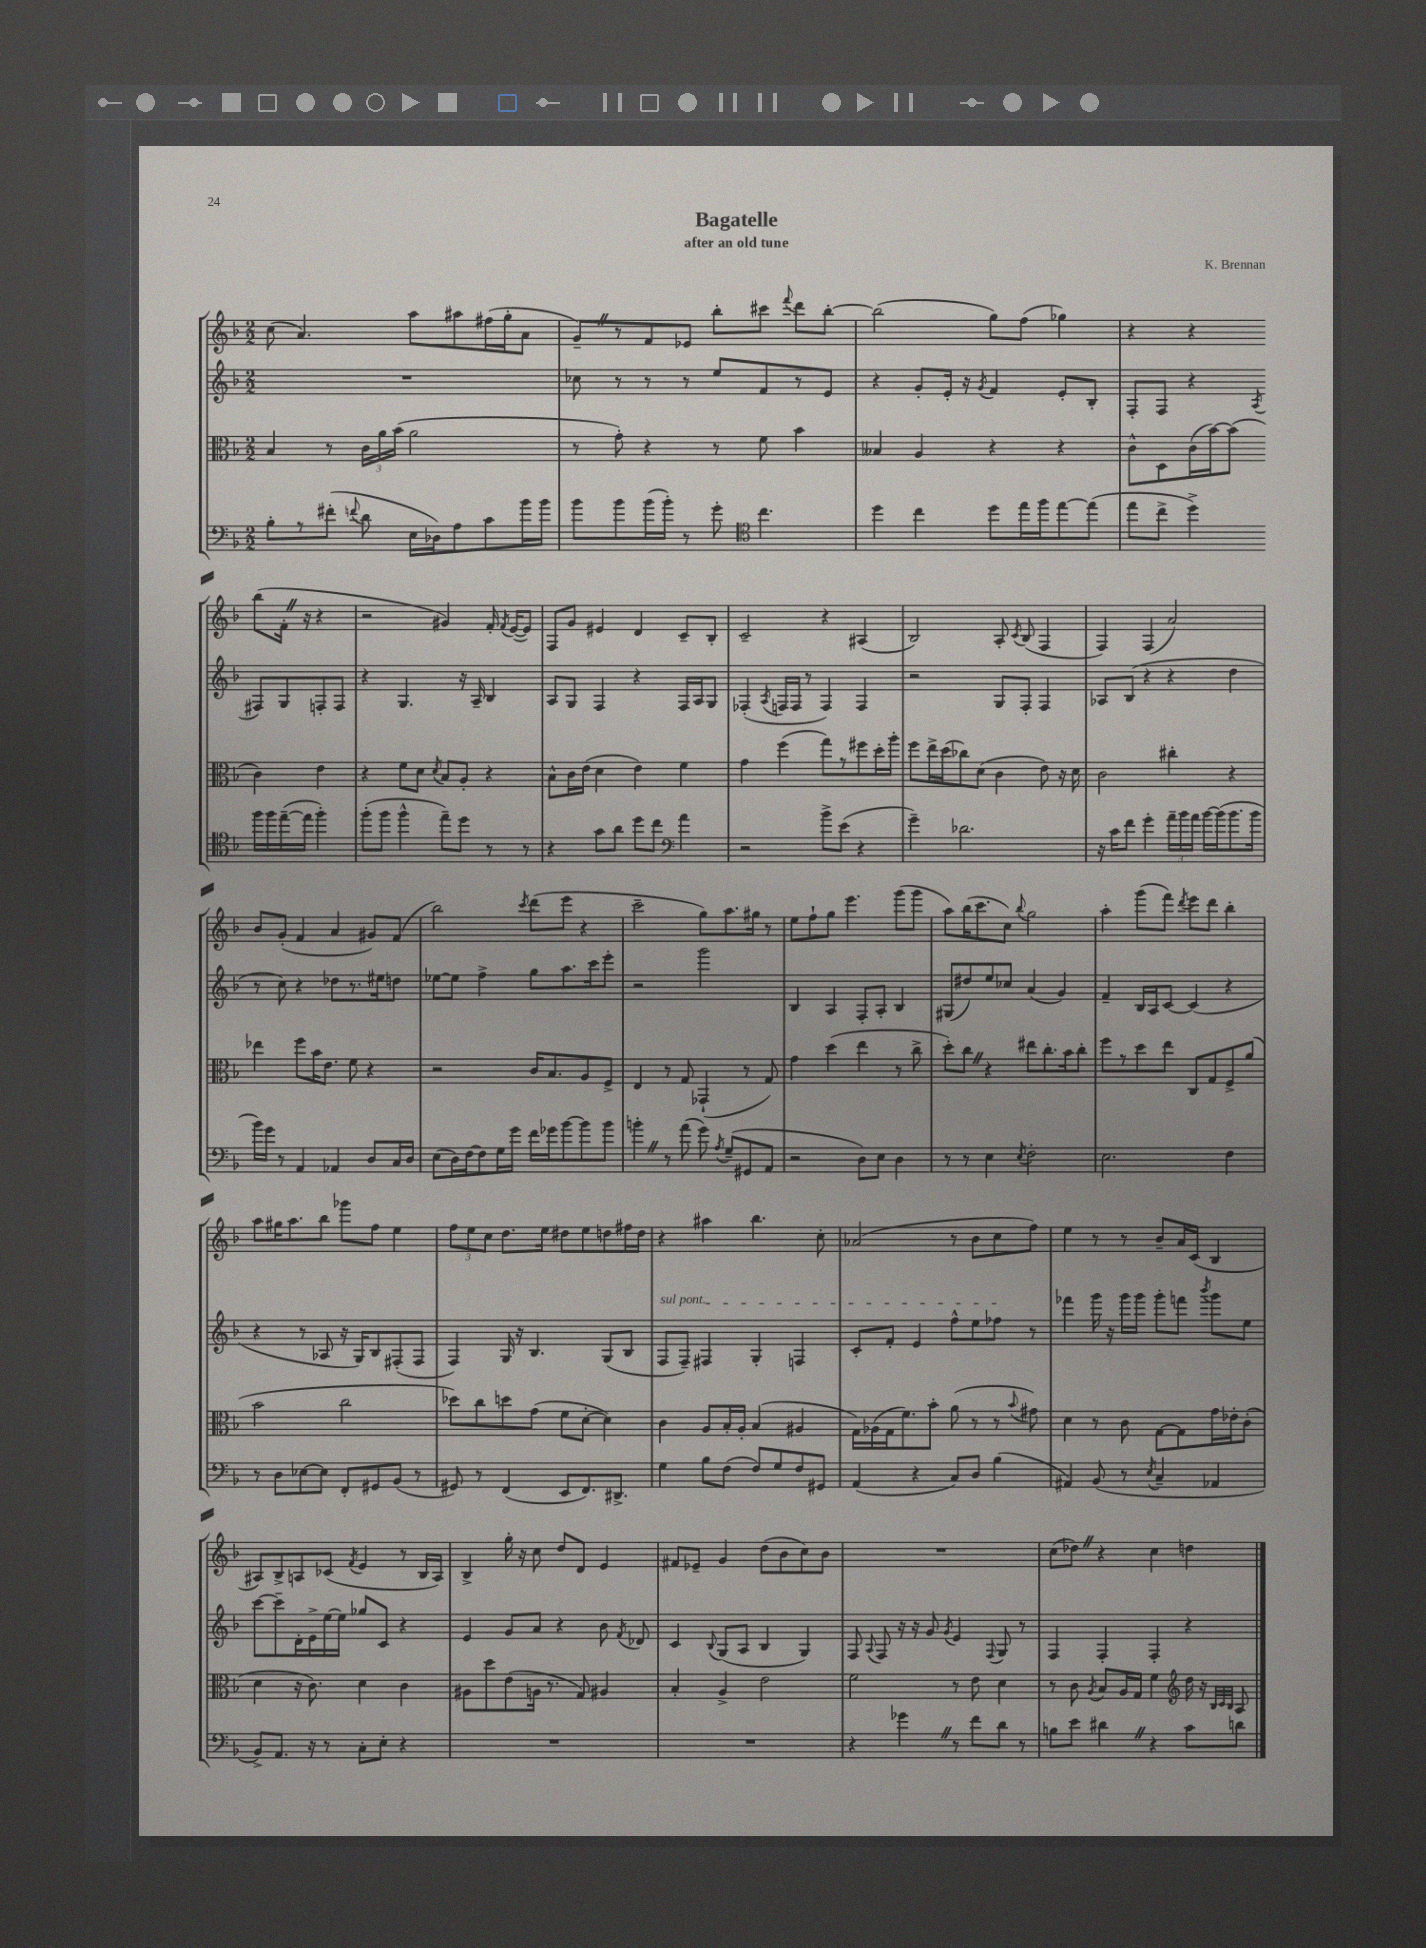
\header { title = "Bagatelle" composer = "K. Brennan" subtitle = "after an old tune" }
<<
\new StaffGroup <<
\new Staff = "s0" {
    \clef treble \key f \major \numericTimeSignature \time 2/2
    \autoBeamOff c''8( a'4.) a''8[ ais''8 fis''16( g''16-. a'8] |
    g'8[--) \once \override BreathingSign.text = \markup { \musicglyph "scripts.caesura.straight" } \breathe r8 f'8 ees'8] bes''8[-. cis'''8] \appoggiatura { f'''8 } d'''8[ bes''8]~-. |
    bes''2( g''8[) f''8]( ges''4) |
    r4 r4 bes''8[( f'16]-. \once \override BreathingSign.text = \markup { \musicglyph "scripts.caesura.straight" } \breathe r16 r4 |
    r2 gis'4) f'16-. \acciaccatura { f'8 } e'16[~( e'8]) |
    f8[ g'8] eis'4 d'4 c'8[-- bes8]-. |
    c'2-- r4 ais4( |
    bes2) a8-. \acciaccatura { c'8 } bes8( f4 |
    f4) f4( a'2) |
    bes'8[ g'8]-.( f'4 a'4 gis'8[) f'8]( |
    bes''2) \acciaccatura { c'''8 } d'''8[( e'''8] r4 |
    c'''2-- g''8[) a''8. gis''16] r8 |
    e''8[ f''8-! g''8] e'''4. g'''8[( g'''8] |
    a''8[) bes''16( c'''8. c''8]) \appoggiatura { bes''8 } g''2 |
    a''4-. g'''8[( f'''8]) \acciaccatura { d'''8 } e'''8[ d'''8] bes''4-. |
    a''8[ gis''16 a''8. bes''8] ges'''8[ f''8] e''4 |
    \tuplet 3/2 { f''8[ e''8 c''8] } d''8.[ e''16] dis''8[ e''8 d''8 fis''16 d''16] |
    r4 ais''4 bes''4. c''8-. |
    aes'2( r8 bes'8[ c''8 f''8]) |
    e''4 r8 r8 bes'8[-- a'16 c'16]( bes4 |
    ais8[) bes8-> a8 ces'8]( \acciaccatura { f'8 } e'4 r8 bes16[ a16]) |
    bes4-> g''16-. r16 c''8 d''8[ d'8] e'4 |
    fis'8[ ees'8]-- g'4 d''8[( bes'8 c''8) bes'8] |
    R1 |
    c''8[( des''8]) \once \override BreathingSign.text = \markup { \musicglyph "scripts.caesura.straight" } \breathe r4 c''4 d''4 \bar "|." |
}
\new Staff = "s1" {
    \clef treble \key f \major \numericTimeSignature \time 2/2
    \autoBeamOff R1 |
    ces''8 r8 r8 r8 e''8[ f'8 r8 e'8] |
    r4 g'8[-. e'16]-. r16 \acciaccatura { g'8 } f'4 e'8[-. bes8]-. |
    f8[-. f8] r4 \acciaccatura { a8 } fis8[ g8 f8-. f8] |
    r4 g4. r16 a16-- bes4 |
    a8[ g8] f4 r4 f16[ a16 g8] |
    fes4-.( \acciaccatura { a8 } f16[ f16] r8 f4) f4 |
    r2 g8[ f8]-. f4 |
    aes8[ bes8]( r4 r4 d''4 |
    r8 c''8) r4 des''8[ r8. eis''16 d''8] |
    ees''8[~ ees''8] f''4-> g''8[ a''8. c'''16 e'''8]-. |
    r2 g'''2 |
    bes4 a4 f8[-. a8]-. bes4 |
    gis8[( dis''8) e''8 ces''8] a'4( g'4) |
    f'4-- bes16[ a16 c'8]~ c'4( r4 |
    r4 r8 aes8 r16 g16[) bes8 fis8-.( fis8] |
    f4) g16 r16 bes4. g8[( bes8] |
    \once \override TextSpanner.bound-details.left.text = \markup { \italic "sul pont." } f8[\startTextSpan f8]--) fis4 g4-. f4 |
    c'8[-. f'8]-. e'4 f''8[-^ e''8 fes''8]\stopTextSpan r8 |
    fes'''4 g'''16 r16 g'''16[ g'''16] g'''8[-. f'''8] \acciaccatura { bes'''8 } g'''8[ e''8] |
    c'''8[~ c'''8-- d'16-. e'16-> e''16~ e''16] ges''8[ c'8] r4 |
    e'4 g'8[ a'8] r4 bes'8 \acciaccatura { f'8 } des'8 |
    c'4 \appoggiatura { bes8 } g8[( a8] bes4 g4) |
    f8 \appoggiatura { a8 } f8 r16 r16 g'8 \acciaccatura { g'8 } e'4 \appoggiatura { f8 } g8 r8 |
    f4 f4-. f4-. r4 \bar "|." |
}
\new Staff = "s2" {
    \clef alto \key f \major \numericTimeSignature \time 2/2
    \autoBeamOff bes4 r8 \tuplet 3/2 { c'16[ a'16 bes'16]( } a'2 |
    r8 g'8-.) r4 r8 f'8 bes'4 |
    beses4 a4 r4 r4 |
    c'8[-^ d8 c'16( bes'16~) bes'8]( c'4) e'4 |
    r4 f'8[ d'8] \acciaccatura { d'8 } bes8[ a8]-. r4 |
    bes8[-^ c'16 e'16]( d'4 e'4) f'4 |
    g'4 f''4( g''8[) r8 fis''8 d''16-. a''16]-. |
    f''8[ e''16-> d''16( ces''8) d'8]( c'4 e'8) r16 d'16 |
    c'2 cis''4-. r4 |
    ees''4 f''8[ bes'16 e'8.] f'8 r4 |
    r2 c'16[ bes8. a8 f8]-> |
    e4 r8 g8 ges,4-!( r8 g8) |
    g'4 d''4( e''4 r8 c''8-> |
    d''8[-.) c''8] \once \override BreathingSign.text = \markup { \musicglyph "scripts.caesura.straight" } \breathe r4 eis''8[ c''8.-. bes'16 c''8]-. |
    f''8[ r8 d''8 e''8] c8[ g8 f8-> a'8]( |
    bes'2 c''2 |
    des''8[) c''8 d''8 g'8]( f'8[ d'8]~-. d'4) |
    c'4 a8[ bes16-. a16]-. bes4( ais4 |
    g16[) aes16( g16 f'8.) bes'8]-. a'8( r8 r8 \appoggiatura { bes'8 } gis'8) |
    d'4 r8 c'8 g8[~ g8 g'16 ees'16-. c'8]-.( |
    d'4 r16 c'8.) d'4 c'4 |
    ais8[ d''8 e'8( a16] r8. g8) ais4 |
    bes4-. a4-> e'2 |
    f'2 r8 e'8 d'4 |
    r8 c'8 \acciaccatura { a8 } bes8[ a16 g16] f'4 \clef treble d''16 r16 \grace { bes32[ c'32 bes32] } a8 \bar "|." |
}
\new Staff = "s3" {
    \clef bass \key f \major \numericTimeSignature \time 2/2
    \autoBeamOff bes8[-. r8 fis'8]-.( \appoggiatura { f'8 } d'8 e16[ des16) a8 c'8 bes'16 bes'16] |
    bes'8[ bes'8 bes'16( bes'16]-.) r8 g'8-. \clef tenor c''4. |
    d''4 c''4 d''8[ e''16 f''16 e''8~ e''8]( |
    e''8[ c''8]-> d''4->) f''16[ f''16 e''16~--( e''16] f''4-.) |
    f''8[-.( f''8] f''4-^ e''8[--) d''8] r8 r8 |
    r4 g'8[ a'8] d''8[ c''8] \clef bass a'4 |
    r2 bes'8[-> e'8]( r4 |
    g'4--) des'2. |
    r16 c'16[ f'8] g'4-. \tuplet 3/2 { a'16[-- bes'16 a'16] } bes'16[~ bes'16( bes'8. bes'16] |
    bes'16[) g'16] r8 a,4 aes,4 d8[ c16 d16] |
    e8[( d16) f16~ f8 g16 g'16] f'16[ ges'16 bes'8~ bes'8 bes'8] |
    b'4-. \once \override BreathingSign.text = \markup { \musicglyph "scripts.caesura.straight" } \breathe r8 a'8( g'8) \acciaccatura { a8 } g8[--( gis,8 a,8] |
    r2 d8[) e8] d4 |
    r8 r8 e4 \acciaccatura { e8 } f2-. |
    e2. f4 |
    r8 d8[ ees8~ ees8] f,8[-. gis,8 bes,8]( r8 |
    gis,8) r8 f,4( e,8[ f,8.) dis,8.]-> |
    g4 bes8[ f8]( f8[) g8 f8 gis,8] |
    a,4( r4 c8[) d8] bes4( |
    ais,4) bes,8( r8 \acciaccatura { e8 } c4-- aes,4 |
    bes,8[->) a,8.] r16 r8 c8[-. e8]-. r4 |
    R1 |
    R1 |
    r4 ges'4 \once \override BreathingSign.text = \markup { \musicglyph "scripts.caesura.straight" } \breathe r8 f'8[ d'8] r8 |
    b8[ e'8] dis'4 \once \override BreathingSign.text = \markup { \musicglyph "scripts.caesura.straight" } \breathe r4 c'8[ d'8] \bar "|." |
}
>>
>>
\layout { \context { \Score \remove "Bar_number_engraver" } }
